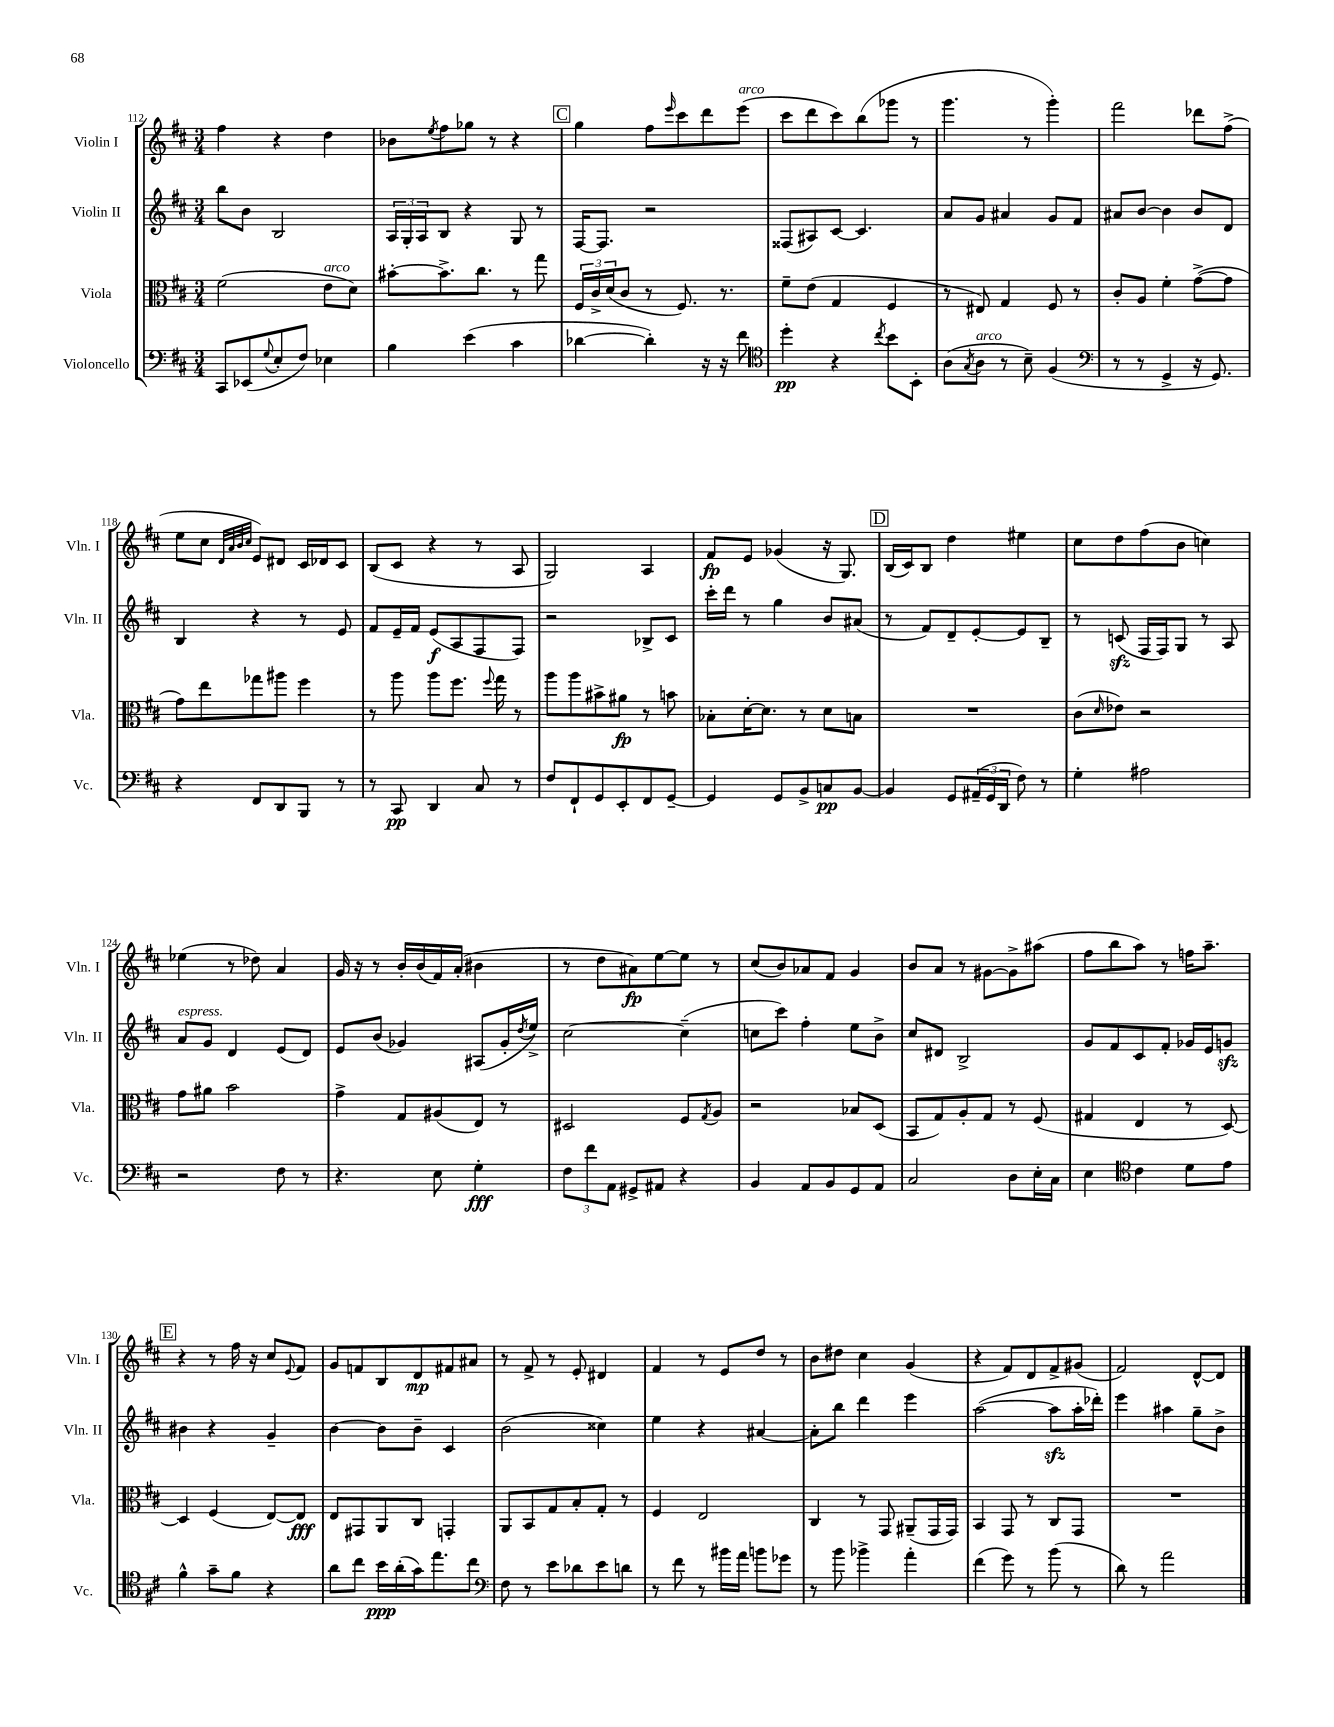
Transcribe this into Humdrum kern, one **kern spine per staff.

**kern	**dynam	**kern	**dynam	**kern	**dynam	**kern	**dynam
*part4	*part4	*part3	*part3	*part2	*part2	*part1	*part1
*staff4	*staff4	*staff3	*staff3	*staff2	*staff2	*staff1	*staff1
*I"Violoncello	*	*I"Viola	*	*I"Violin II	*	*I"Violin I	*
*I'Vc.	*	*I'Vla.	*	*I'Vln. II	*	*I'Vln. I	*
*clefF4	*	*clefC3	*	*clefG2	*	*clefG2	*
*k[f#c#]	*	*k[f#c#]	*	*k[f#c#]	*	*k[f#c#]	*
*M3/4	*	*M3/4	*	*M3/4	*	*M3/4	*
=112	=112	=112	=112	=112	=112	=112	=112
8CC#/L	.	(2f#\	.	8bb\L	.	4ff#\	.
(8EE-X/	.	.	.	8b\J	.	.	.
8qqG/	.	.	.	.	.	.	.
8E'/	.	.	.	2B/	.	4r	.
8F#/J)	.	.	.	.	.	.	.
!	!	!LO:TX:a:i:t=arco	!	!	!	!	!
4E-X\	.	8e\L	.	.	.	4dd\	.
.	.	8d\J)	.	.	.	.	.
=113	=113	=113	=113	=113	=113	=113	=113
4B\	.	[8b#X'\L	.	24A/LL	.	8b-X\L	.
.	.	.	.	24G'/	.	.	.
.	.	.	.	24A/J	.	.	.
.	.	.	.	.	.	8qee/	.
.	.	8.b#^\]	.	8B/J	.	8ff#\	.
(4e\	.	.	.	4r	.	8gg-X\J	.
.	.	8.cc#\J	.	.	.	.	.
.	.	.	.	.	.	8r	.
4c#\	.	8r	.	8G/	.	4r	.
.	.	8gg\	.	8r	.	.	.
!!LO:REH:place=s1:t=C
=114	=114	=114	=114	=114	=114	=114	=114
[4d-X\	.	24F#/LL	.	[16F#/KL	.	4gg\	.
.	.	24c#^/	.	.	.	.	.
.	.	.	.	8.F#/J]	.	.	.
.	.	(24d/J	.	.	.	.	.
.	.	8c#/J	.	.	.	.	.
4d-'\])	.	8r	.	2r	.	8ff#\L	.
.	.	.	.	.	.	16qqeee/	.
.	.	8.F#/)	.	.	.	8ccc#\	.
16r	.	.	.	.	.	8ddd\	.
16r	.	8.r	.	.	.	.	.
!	!	!	!	!	!	!LO:TX:a:i:t=arco	!
8f#\	.	.	.	.	.	(8eee\J	.
=115	=115	=115	=115	=115	=115	=115	=115
*clefC4	*	*	*	*	*	*	*
4dd'\	pp	8f#~\L	.	(8F##X/L	.	8ccc#\L	.
.	.	(8e\J	.	8A#X/)	.	8ddd\	.
4r	.	4G/	.	[8c#/J	.	8ccc#\)	.
.	.	.	.	4.c#/]	.	(8bb\	.
8qcc#/	.	.	.	.	.	.	.
8b\L	.	4F#/	.	.	.	8ggg-X\J	.
8BB'\J	.	.	.	.	.	8r	.
=116	=116	=116	=116	=116	=116	=116	=116
(8A\L	.	8r	.	8a/L	.	4.ggg\	.
8qG/	.	.	.	.	.	.	.
!LO:TX:a:i:t=arco	!	!	!	!	!	!	!
8A\J	.	8E#X/)	.	8g/J	.	.	.
8r	.	4G/	.	4a#X/	.	.	.
8B~\)	.	.	.	.	.	8r	.
(4F#/	.	8F#/	.	8g/L	.	4ggg'\)	.
.	.	8r	.	8f#/J	.	.	.
=117	=117	=117	=117	=117	=117	=117	=117
*clefF4	*	*	*	*	*	*	*
8r	.	8c#'/L	.	8a#X/L	.	2fff#\	.
8r	.	8A/J	.	[8b/J	.	.	.
4GG^/	.	4f#'\	.	4b\]	.	.	.
16r	.	([8g^\L	.	8b/L	.	8ddd-X\L	.
8.GG/)	.	.	.	.	.	.	.
.	.	8g\J]	.	8d/J	.	(8ff#^\J	.
!!LO:LB:g=z
=118	=118	=118	=118	=118	=118	=118	=118
4r	.	8g\L)	.	4B/	.	8ee\L	.
.	.	8ee\	.	.	.	8cc#\J	.
.	.	.	.	.	.	32qqd/LLL	.
.	.	.	.	.	.	32qqa/	.
.	.	.	.	.	.	32qqb/	.
.	.	.	.	.	.	32qqcc#/JJJ	.
8FF#/L	.	8gg-X\	.	4r	.	8e/L)	.
8DD/	.	8aa#X\J	.	.	.	8d#X/J	.
8BBB/J	.	4ff#\	.	8r	.	16c#/LL	.
.	.	.	.	.	.	16d-X/J	.
8r	.	.	.	8e/	.	8c#/J	.
=119	=119	=119	=119	=119	=119	=119	=119
8r	.	8r	.	8f#/L	.	(8B/L	.
8CC#/	pp	8aa\	.	16e~/L	.	8c#/J	.
.	.	.	.	16f#/JJ	.	.	.
4DD/	.	8aa\L	.	(8e/L	f	4r	.
.	.	8.ff#\J	.	8A/	.	.	.
8C#/	.	.	.	8F#/	.	8r	.
.	.	8qqff#/	.	.	.	.	.
.	.	16gg\	.	.	.	.	.
8r	.	8r	.	8F#/J)	.	8A/	.
=120	=120	=120	=120	=120	=120	=120	=120
8F#/L	.	8aa\L	.	2r	.	2G/)	.
8FF#`/	.	8aa\	.	.	.	.	.
8GG/	.	8b#X^\	.	.	.	.	.
8EE'/	.	8a#X\J	fp	.	.	.	.
8FF#/	.	8r	.	8B-X^/L	.	4A/	.
[8GG~/J	.	8bn\	.	8c#/J	.	.	.
=121	=121	=121	=121	=121	=121	=121	=121
4GG/]	.	8B-X'\L	.	16ccc#'\LL	.	8f#/L	fp
.	.	.	.	16ddd\JJ	.	.	.
.	.	[16d'\K	.	8r	.	8e/J	.
.	.	8.d\J]	.	.	.	.	.
8GG/L	.	.	.	4gg\	.	(4g-X/	.
8BB^/	.	8r	.	.	.	.	.
8Cn/	pp	8d\L	.	8b/L	.	16r	.
.	.	.	.	.	.	8.G/)	.
[8BB/J	.	8Bn\J	.	(8a#X/J	.	.	.
!!LO:REH:place=s1:t=D
=122	=122	=122	=122	=122	=122	=122	=122
4BB/]	.	2.r	.	8r	.	(16B/LL	.
.	.	.	.	.	.	16c#/J)	.
.	.	.	.	8f#/L)	.	8B/J	.
8GG/L	.	.	.	8d~/	.	4dd\	.
(24AA#X~/L	.	.	.	[8e'/	.	.	.
24GG/	.	.	.	.	.	.	.
24DD/JJ	.	.	.	.	.	.	.
8F#\)	.	.	.	8e/]	.	4ee#X\	.
8r	.	.	.	8B~/J	.	.	.
=123	=123	=123	=123	=123	=123	=123	=123
4G'\	.	(8c#\L	.	8r	.	8cc#\L	.
.	.	16qqd/	.	.	.	.	.
.	.	8e-X\J)	.	(8cnzz/	.	8dd\	.
2A#X\	.	2r	.	16F#/LL	.	(8ff#\	.
.	.	.	.	16F#/J)	.	.	.
.	.	.	.	8G/J	.	8b\J	.
.	.	.	.	8r	.	4ccn\)	.
.	.	.	.	8A/	.	.	.
!!LO:LB:g=z
=124	=124	=124	=124	=124	=124	=124	=124
!	!	!	!	!LO:TX:a:i:t=espress.	!	!	!
2r	.	8g\L	.	8a/L	.	(4ee-X\	.
.	.	8a#X\J	.	8g/J	.	.	.
.	.	2b\	.	4d/	.	8r	.
.	.	.	.	.	.	8dd-X\)	.
8F#\	.	.	.	(8e/L	.	4a/	.
8r	.	.	.	8d/J)	.	.	.
=125	=125	=125	=125	=125	=125	=125	=125
4.r	.	4g^\	.	8e/L	.	16g/	.
.	.	.	.	.	.	16r	.
.	.	.	.	(8b/J	.	8r	.
.	.	8G/L	.	4g-X/)	.	16b'/LL	.
.	.	.	.	.	.	(16b/	.
8E\	.	(8A#X/	.	.	.	16f#/)	.
.	.	.	.	.	.	(16a'/JJ	.
4G'\	fff	8E/J)	.	(8A#X/L	.	4b#X\	.
.	.	8r	.	16g-'/L	.	.	.
.	.	.	.	8qdd/	.	.	.
.	.	.	.	16ee^/JJ)	.	.	.
=126	=126	=126	=126	=126	=126	=126	=126
12F#\L	.	2D#X/	.	[2cc#\	.	8r	.
12f#\	.	.	.	.	.	.	.
.	.	.	.	.	.	8dd\L	.
12AA\J	.	.	.	.	.	.	.
8GG#X^/L	.	.	.	.	.	8a#X\)	fp
8AA#X/J	.	.	.	.	.	[8ee\	.
4r	.	8F#/L	.	(4cc#~\]	.	8ee\J]	.
.	.	8qG/	.	.	.	.	.
.	.	8A/J	.	.	.	8r	.
=127	=127	=127	=127	=127	=127	=127	=127
4BB/	.	2r	.	8ccn\L	.	(8cc#/L	.
.	.	.	.	8ccc#\J)	.	8b/)	.
8AA/L	.	.	.	4ff#'\	.	8a-X/	.
8BB/	.	.	.	.	.	8f#/J	.
8GG/	.	8B-X/L	.	8ee\L	.	4g/	.
8AA/J	.	(8D/J	.	8b^\J	.	.	.
=128	=128	=128	=128	=128	=128	=128	=128
2C#/	.	8BB/L	.	8cc#/L	.	8b/L	.
.	.	8G/)	.	8d#X/J	.	8a/J	.
.	.	8A'/	.	2B^/	.	8r	.
.	.	8G/J	.	.	.	[8g#X\L	.
8D\L	.	8r	.	.	.	8g#^\]	.
16E'\L	.	(8F#/	.	.	.	(8aa#X\J	.
16C#\JJ	.	.	.	.	.	.	.
=129	=129	=129	=129	=129	=129	=129	=129
4E\	.	4G#X/	.	8g/L	.	8ff#\L	.
.	.	.	.	8f#/	.	8bb\	.
*clefC4	*	*	*	*	*	*	*
4c#\	.	4E/	.	8c#/	.	8aa\J)	.
.	.	.	.	8f#'/J	.	8r	.
8d\L	.	8r	.	16g-X/LL	.	16ffn\KL	.
.	.	.	.	16e/J	.	8.aa~\J	.
8e\J	.	[8D/)	.	8gnzz/J	.	.	.
!!LO:LB:g=z
!!LO:REH:place=s1:t=E
=130	=130	=130	=130	=130	=130	=130	=130
4f#^^\	.	4D/]	.	4b#X\	.	4r	.
8g~\L	.	(4F#/	.	4r	.	8r	.
8f#\J	.	.	.	.	.	16ff#\	.
.	.	.	.	.	.	16r	.
4r	.	[8E/L)	.	4g~/	.	8cc#/L	.
.	.	.	.	.	.	8qqe/	.
.	.	8E/J]	fff	.	.	8f#/J	.
=131	=131	=131	=131	=131	=131	=131	=131
8a\L	.	8E/L	.	[4b\	.	8g/L	.
8cc#\J	.	8GG#X/	.	.	.	8fn/	.
16b\LL	ppp	8AA/	.	8b\L]	.	8B/	.
(16a'\	.	.	.	.	.	.	.
16g\J)	.	8C#/J	.	8b~\J	.	8d/	mp
8.ee\	.	.	.	.	.	.	.
.	.	4GGn'/	.	4c#/	.	8f#X/	.
8cc#\J	.	.	.	.	.	8a#X/J	.
=132	=132	=132	=132	=132	=132	=132	=132
*clefF4	*	*	*	*	*	*	*
8F#\	.	8AA/L	.	(2b\	.	8r	.
8r	.	8BB/	.	.	.	8f#^/	.
8e\L	.	8G/	.	.	.	8r	.
8d-X\	.	8B'/	.	.	.	8e'/	.
8e\	.	8G'/J	.	4cc##X\)	.	4d#X/	.
8dn\J	.	8r	.	.	.	.	.
=133	=133	=133	=133	=133	=133	=133	=133
8r	.	4F#/	.	4ee\	.	4f#/	.
8f#\	.	.	.	.	.	.	.
8r	.	2E/	.	4r	.	8r	.
16b#X\LL	.	.	.	.	.	8e/L	.
16a\JJ	.	.	.	.	.	.	.
8bn\L	.	.	.	[4a#X/	.	8dd/J	.
8g-X\J	.	.	.	.	.	8r	.
=134	=134	=134	=134	=134	=134	=134	=134
8r	.	4C#/	.	8a#'\L]	.	8b\L	.
8b\	.	.	.	8bb\J	.	8dd#X\J	.
4b-X^\	.	8r	.	4ddd\	.	4cc#\	.
.	.	8GG/	.	.	.	.	.
4a'\	.	(8AA#X~/L	.	4eee\	.	(4g/	.
.	.	16GG/L	.	.	.	.	.
.	.	16GG/JJ)	.	.	.	.	.
=135	=135	=135	=135	=135	=135	=135	=135
(4f#\	.	4BB/	.	([2aa\	.	4r	.
8g\)	.	8GG/	.	.	.	8f#/L)	.
8r	.	8r	.	.	.	8d/	.
(8b\	.	8C#/L	.	8aazz\L]	.	8f#^/	.
8r	.	8GG/J	.	16aa'\L	.	(8g#X/J	.
.	.	.	.	16ddd-X'\JJ)	.	.	.
=136	=136	=136	=136	=136	=136	=136	=136
8d\)	.	2.r	.	4eee\	.	2f#/)	.
8r	.	.	.	.	.	.	.
2a\	.	.	.	4aa#X\	.	.	.
.	.	.	.	8gg~\L	.	[8d^^/L	.
.	.	.	.	8b^\J	.	8d/J]	.
==	==	==	==	==	==	==	==
*-	*-	*-	*-	*-	*-	*-	*-
